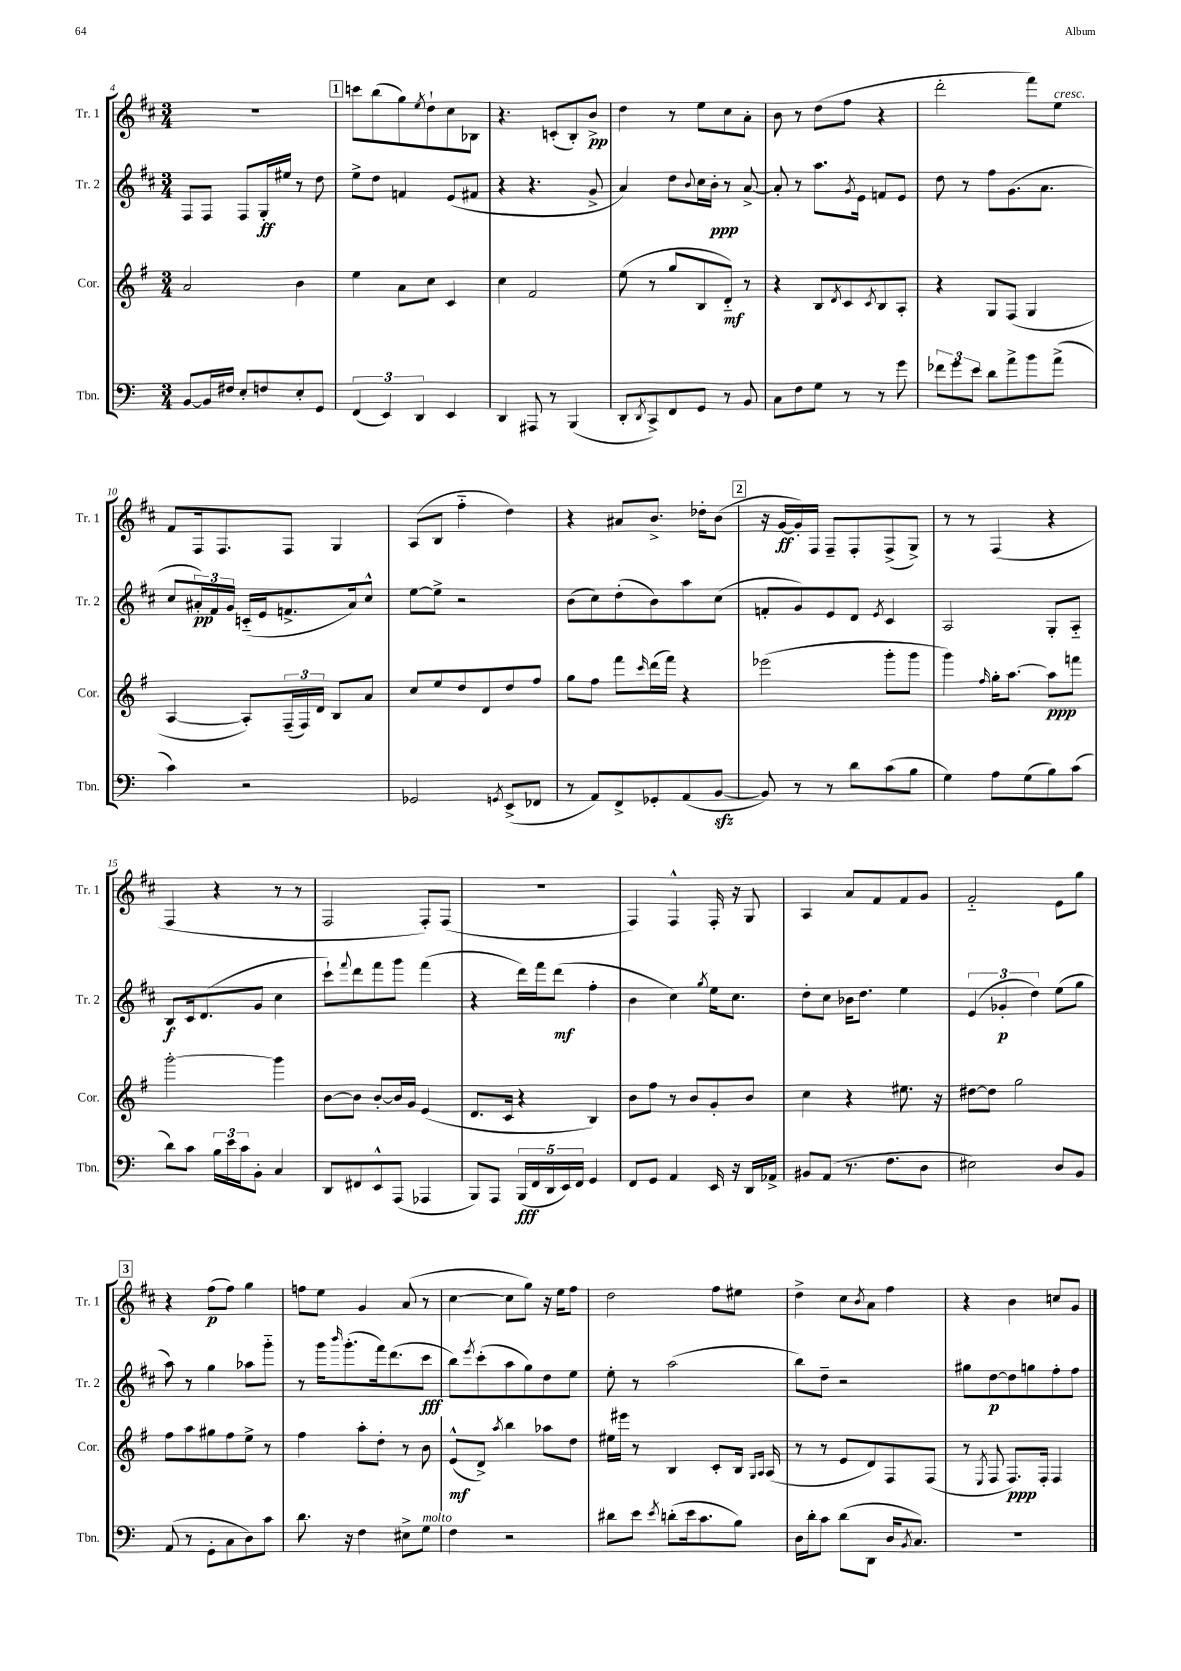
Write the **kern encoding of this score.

**kern	**dynam	**kern	**dynam	**kern	**dynam	**kern	**dynam
*part4	*part4	*part3	*part3	*part2	*part2	*part1	*part1
*staff4	*staff4	*staff3	*staff3	*staff2	*staff2	*staff1	*staff1
*I"Tbn.	*	*I"Cor.	*	*I"Tr. 2	*	*I"Tr. 1	*
*I'Tbn.	*	*I'Cor.	*	*I'Tr. 2	*	*I'Tr. 1	*
*clefF4	*	*clefG2	*	*clefG2	*	*clefG2	*
*k[]	*	*k[f#]	*	*k[f#c#]	*	*k[f#c#]	*
*M3/4	*	*M3/4	*	*M3/4	*	*M3/4	*
=4	=4	=4	=4	=4	=4	=4	=4
[8BB/L	.	2a/	.	8F#/L	.	2.r	.
16BB/L]	.	.	.	8F#/J	.	.	.
16F#X/JJ	.	.	.	.	.	.	.
8E'/L	.	.	.	8F#/L	.	.	.
8Fn/	.	.	.	16G'/L	ff	.	.
.	.	.	.	16ee#X/JJ	.	.	.
8E'/	.	4b\	.	8r	.	.	.
8GG/J	.	.	.	8dd\	.	.	.
!!LO:REH:place=s1:t=1
=5	=5	=5	=5	=5	=5	=5	=5
(6FF/	.	4ee\	.	8ee^\L	.	8cccn\L	.
.	.	.	.	8dd\J	.	(8bb\	.
6EE/)	.	.	.	.	.	.	.
.	.	8a\L	.	4fn/	.	8gg\)	.
6DD/	.	.	.	.	.	.	.
.	.	.	.	.	.	8qee/	.
.	.	8cc\J	.	.	.	8dd`\	.
4EE/	.	4c/	.	(8e/L	.	8cc#\	.
.	.	.	.	8f#X/J	.	8B-X\J	.
=6	=6	=6	=6	=6	=6	=6	=6
4DD/	.	4cc\	.	4r	.	4.r	.
8AAA#X/	.	2f#/	.	4.r	.	.	.
8r	.	.	.	.	.	(8cn'/L	.
(4BBB/	.	.	.	.	.	8B'/)	.
.	.	.	.	8g^/	.	8b^/J	pp
=7	=7	=7	=7	=7	=7	=7	=7
8DD'/L	.	(8ee\	.	4a/)	.	4dd\	.
8qDD/	.	.	.	.	.	.	.
8CC^/)	.	8r	.	.	.	.	.
8FF/	.	8gg/L	.	8dd\L	.	8r	.
.	.	.	.	8qqb/	.	.	.
8GG/J	.	8B/	.	16cc#\L	.	8ee\L	.
.	.	.	.	16b'\JJ	ppp	.	.
8r	.	8d/J)	mf	8r	.	8cc#\	.
8BB/	.	8r	.	[8a^/	.	8a'\J	.
=8	=8	=8	=8	=8	=8	=8	=8
8C\L	.	4r	.	8a'/]	.	8b\	.
8F\	.	.	.	8r	.	8r	.
8G\J	.	8B/L	.	8.aa\L	.	(8dd\L	.
.	.	8qd/	.	.	.	.	.
8r	.	8c/	.	.	.	8ff#\J	.
.	.	.	.	8qg/	.	.	.
.	.	.	.	16e\Jk	.	.	.
.	.	8qc/	.	.	.	.	.
8r	.	8B/	.	8fn/L	.	4r	.
8g\	.	8A'/J	.	8e/J	.	.	.
=9	=9	=9	=9	=9	=9	=9	=9
12f-X\L	.	4r	.	8dd\	.	2ddd'\	.
12g\	.	.	.	.	.	.	.
.	.	.	.	8r	.	.	.
12e\J	.	.	.	.	.	.	.
8d\L	.	8G/L	.	8ff#\L	.	.	.
8a^\	.	(8F#/J	.	(8.g\	.	.	.
8b\	.	4G/	.	.	.	8fff#\L)	.
.	.	.	.	8.a\J	.	.	.
!	!	!	!	!	!	!LO:TX:a:i:t=cresc.	!
(8a^\J	.	.	.	.	.	8ee\J	.
!!LO:LB:g=z
=10	=10	=10	=10	=10	=10	=10	=10
4c\)	.	[4A/	.	8cc#/L	.	8f#/L	.
.	.	.	.	24a#X'/L)	pp	16F#/k	.
.	.	.	.	24f#/	.	.	.
.	.	.	.	.	.	8.F#/	.
.	.	.	.	24g/JJ	.	.	.
2r	.	8A'/L])	.	(16cn/LL	.	.	.
.	.	.	.	16e/J	.	.	.
.	.	(24F#~/L	.	8.fn^/	.	8F#/J	.
.	.	24F#/)	.	.	.	.	.
.	.	24d/JJ	.	.	.	.	.
.	.	8B/L	.	.	.	4G/	.
.	.	.	.	16a#/k)	.	.	.
.	.	8a/J	.	8cc#^^/J	.	.	.
=11	=11	=11	=11	=11	=11	=11	=11
2GG-X/	.	8cc/L	.	[8ee\L	.	(8A/L	.
.	.	8ee/	.	8ee^\J]	.	8B/J	.
.	.	8dd/	.	2r	.	4ff#\	.
.	.	8d/	.	.	.	.	.
8qGGn/	.	.	.	.	.	.	.
(8EE^/L	.	8dd/	.	.	.	4dd\)	.
8FF-X/J	.	8ff#/J	.	.	.	.	.
=12	=12	=12	=12	=12	=12	=12	=12
8r	.	8gg\L	.	(8b\L	.	4r	.
8AA/L)	.	8ff#\J	.	8cc#\)	.	.	.
8FF^/	.	8fff#\L	.	(8dd'\	.	8a#X/L	.
.	.	16qqccc/	.	.	.	.	.
8GG-X'/	.	(16ddd\L	.	8b\)	.	8.b^/J	.
.	.	16fff#\JJ)	.	.	.	.	.
(8AA/	.	4r	.	8aa\	.	.	.
.	.	.	.	.	.	16dd-X'\KL	.
[8BBzz/J	.	.	.	(8cc#\J	.	(8b\J	.
!!LO:REH:place=s1:t=2
=13	=13	=13	=13	=13	=13	=13	=13
8BB/])	.	(2eee-X\	.	8fn'/L	.	16r	.
.	.	.	.	.	.	[16g/LL	ff
8r	.	.	.	8g/)	.	16g'/])	.
.	.	.	.	.	.	16F#/JJ	.
8r	.	.	.	8e/	.	8F#~/L	.
8d\L	.	.	.	8d/J	.	8F#'/	.
.	.	.	.	8qe/	.	.	.
(8c\	.	8ggg'\L	.	4c#/	.	(8F#^/	.
8B\J	.	8ggg\J	.	.	.	8G^/J)	.
=14	=14	=14	=14	=14	=14	=14	=14
4G\)	.	4ggg\)	.	2A/	.	8r	.
.	.	.	.	.	.	8r	.
.	.	16qqff#/	.	.	.	.	.
8A\L	.	16gg'\KL	.	.	.	(4F#/	.
.	.	[8.aa\J	.	.	.	.	.
(8G\	.	.	.	.	.	.	.
8B\)	.	8aa\L]	ppp	8G'/L	.	4r	.
(8c\J	.	8fffn\J	.	8A/J	.	.	.
!!LO:LB:g=z
=15	=15	=15	=15	=15	=15	=15	=15
8d\L)	.	[2ggg'\	.	8B/L	f	4F#/	.
8c\J	.	.	.	16c#/k	.	.	.
.	.	.	.	(8.d/	.	.	.
24B\LL	.	.	.	.	.	4r	.
24e\	.	.	.	.	.	.	.
24c\J	.	.	.	.	.	.	.
8BB'\J	.	.	.	8g/J	.	.	.
4C/	.	4ggg\]	.	4cc#\	.	8r	.
.	.	.	.	.	.	8r	.
=16	=16	=16	=16	=16	=16	=16	=16
8DD/L	.	[8b\L	.	8ccc#`\L)	.	2F#/	.
.	.	.	.	8qqfff#/	.	.	.
8FF#X/	.	8b\J]	.	8ddd\	.	.	.
8EE^^/	.	[8b'/L	.	8fff#\	.	.	.
(8AAA/J	.	16b/L]	.	8ggg\J	.	.	.
.	.	16g/JJ	.	.	.	.	.
4AAA-X/	.	(4e/	.	(4fff#\	.	8F#'/L)	.
.	.	.	.	.	.	(8F#/J	.
=17	=17	=17	=17	=17	=17	=17	=17
8BBB/L)	.	8.d/L	.	4r	.	2.r	.
8AAA/J	.	.	.	.	.	.	.
.	.	16c/Jk	.	.	.	.	.
(20BBB/LL	fff	4r	.	16ddd\LL)	.	.	.
20FF/	.	.	.	.	.	.	.
.	.	.	.	16fff#\J	.	.	.
20DD/	.	.	.	.	.	.	.
.	.	.	.	(8ddd\J	mf	.	.
20EE/)	.	.	.	.	.	.	.
20FF/JJ	.	.	.	.	.	.	.
4GG/	.	4B/)	.	4ff#'\	.	.	.
=18	=18	=18	=18	=18	=18	=18	=18
8FF/L	.	8b\L	.	4b\	.	4F#/)	.
8GG/J	.	8ff#\J	.	.	.	.	.
4AA/	.	8r	.	4cc#\)	.	4F#^^/	.
.	.	8b/L	.	.	.	.	.
.	.	.	.	8qgg/	.	.	.
16EE/	.	8g'/	.	16ee\KL	.	16F#'/	.
16r	.	.	.	8.cc#\J	.	16r	.
16DD/LL	.	8b/J	.	.	.	8G/	.
16AA-X^/JJ	.	.	.	.	.	.	.
=19	=19	=19	=19	=19	=19	=19	=19
8BB#X/L	.	4cc\	.	8dd'\L	.	4A/	.
(8AA/J	.	.	.	8cc#\J	.	.	.
8.r	.	4r	.	16b-X\KL	.	8a/L	.
.	.	.	.	8.dd\J	.	.	.
.	.	.	.	.	.	8f#/	.
8.F\L	.	.	.	.	.	.	.
.	.	8.ee#X\	.	4ee\	.	8f#/	.
8D\J	.	.	.	.	.	8g/J	.
.	.	16r	.	.	.	.	.
=20	=20	=20	=20	=20	=20	=20	=20
2E#X\)	.	[8dd#X\L	.	(6e/	.	2f#/	.
.	.	8dd#\J]	.	.	.	.	.
.	.	.	.	6g-X'/	p	.	.
.	.	2gg\	.	.	.	.	.
.	.	.	.	6dd\)	.	.	.
8D/L	.	.	.	(8ee\L	.	8e\L	.
8BB/J	.	.	.	8gg\J	.	8gg\J	.
!!LO:LB:g=z
!!LO:REH:place=s1:t=3
=21	=21	=21	=21	=21	=21	=21	=21
(8AA/	.	8ff#\L	.	8aa\)	.	4r	.
8r	.	8aa\	.	8r	.	.	.
8GG'\L	.	8gg#X\	.	4gg\	.	(8ff#\L	p
8C\	.	8ff#\	.	.	.	8ff#\J)	.
8D\)	.	8ee^\J	.	8aa-X\L	.	4gg\	.
8c\J	.	8r	.	8ggg\J	.	.	.
=22	=22	=22	=22	=22	=22	=22	=22
8.d\	.	4ff#\	.	8r	.	8ffn\L	.
.	.	.	.	16ggg\KL	.	8ee\J	.
.	.	.	.	16qqbbb/	.	.	.
16r	.	.	.	(8.ggg'\	.	.	.
4F\	.	8aa'\L	.	.	.	4g/	.
.	.	8dd'\J	.	16fff#\k)	.	.	.
.	.	.	.	(8.ddd\	.	.	.
8E#X^\L	.	8r	.	.	.	(8a/	.
!LO:TX:a:i:t=molto	!	!	!	!	!	!	!
8G\J	.	8b\	.	8ccc#\J	fff	8r	.
=23	=23	=23	=23	=23	=23	=23	=23
4F\	.	(8e^^/L	mf	8bb\L)	.	[4cc#\	.
.	.	.	.	8qeee/	.	.	.
.	.	8d^/J)	.	(8ccc#'\	.	.	.
.	.	8qaa/	.	.	.	.	.
2r	.	4bb\	.	8aa\	.	8cc#\L]	.
.	.	.	.	8gg\)	.	8gg\J)	.
.	.	8aa-X\L	.	8dd\	.	16r	.
.	.	.	.	.	.	16ee\KL	.
.	.	8dd\J	.	8ee\J	.	8ff#\J	.
=24	=24	=24	=24	=24	=24	=24	=24
8d#X\L	.	16ee#X\LL	.	8ee'\	.	2dd\	.
.	.	16eee#X\JJ	.	.	.	.	.
8e\J	.	8r	.	8r	.	.	.
8qe/	.	.	.	.	.	.	.
(8dn'\L	.	4B/	.	(2aa\	.	.	.
16e\k	.	.	.	.	.	.	.
8.c\	.	.	.	.	.	.	.
.	.	8c'/L	.	.	.	8ff#\L	.
8B\J)	.	16B/Jk	.	.	.	8ee#X\J	.
.	.	16qqG/LL	.	.	.	.	.
.	.	16qqA/JJ	.	.	.	.	.
.	.	(16A/	.	.	.	.	.
=25	=25	=25	=25	=25	=25	=25	=25
16D\LL	.	8r	.	8bb\L)	.	4dd^\	.
16d'\J	.	.	.	.	.	.	.
8c\J	.	8r	.	8dd~\J	.	.	.
(8d\L	.	8e/L	.	2r	.	8cc#\L	.
.	.	.	.	.	.	8qb/	.
8DD\J	.	8d/)	.	.	.	8a\J	.
16D/KL	.	8F#/	.	.	.	4ff#\	.
8qBB/	.	.	.	.	.	.	.
8.C/J)	.	.	.	.	.	.	.
.	.	(8F#/J	.	.	.	.	.
=26	=26	=26	=26	=26	=26	=26	=26
2.r	.	8r	.	8gg#X\L	.	4r	.
.	.	8qE/	.	.	.	.	.
.	.	8F#/	.	[8dd\	p	.	.
.	.	8.F#/L)	ppp	8dd\]	.	4b\	.
.	.	.	.	8ggn\	.	.	.
.	.	16F#'/Jk	.	.	.	.	.
.	.	4F#/	.	8ff#'\	.	8ccn/L	.
.	.	.	.	8ff#\J	.	8g/J	.
==	==	==	==	==	==	==	==
*-	*-	*-	*-	*-	*-	*-	*-
